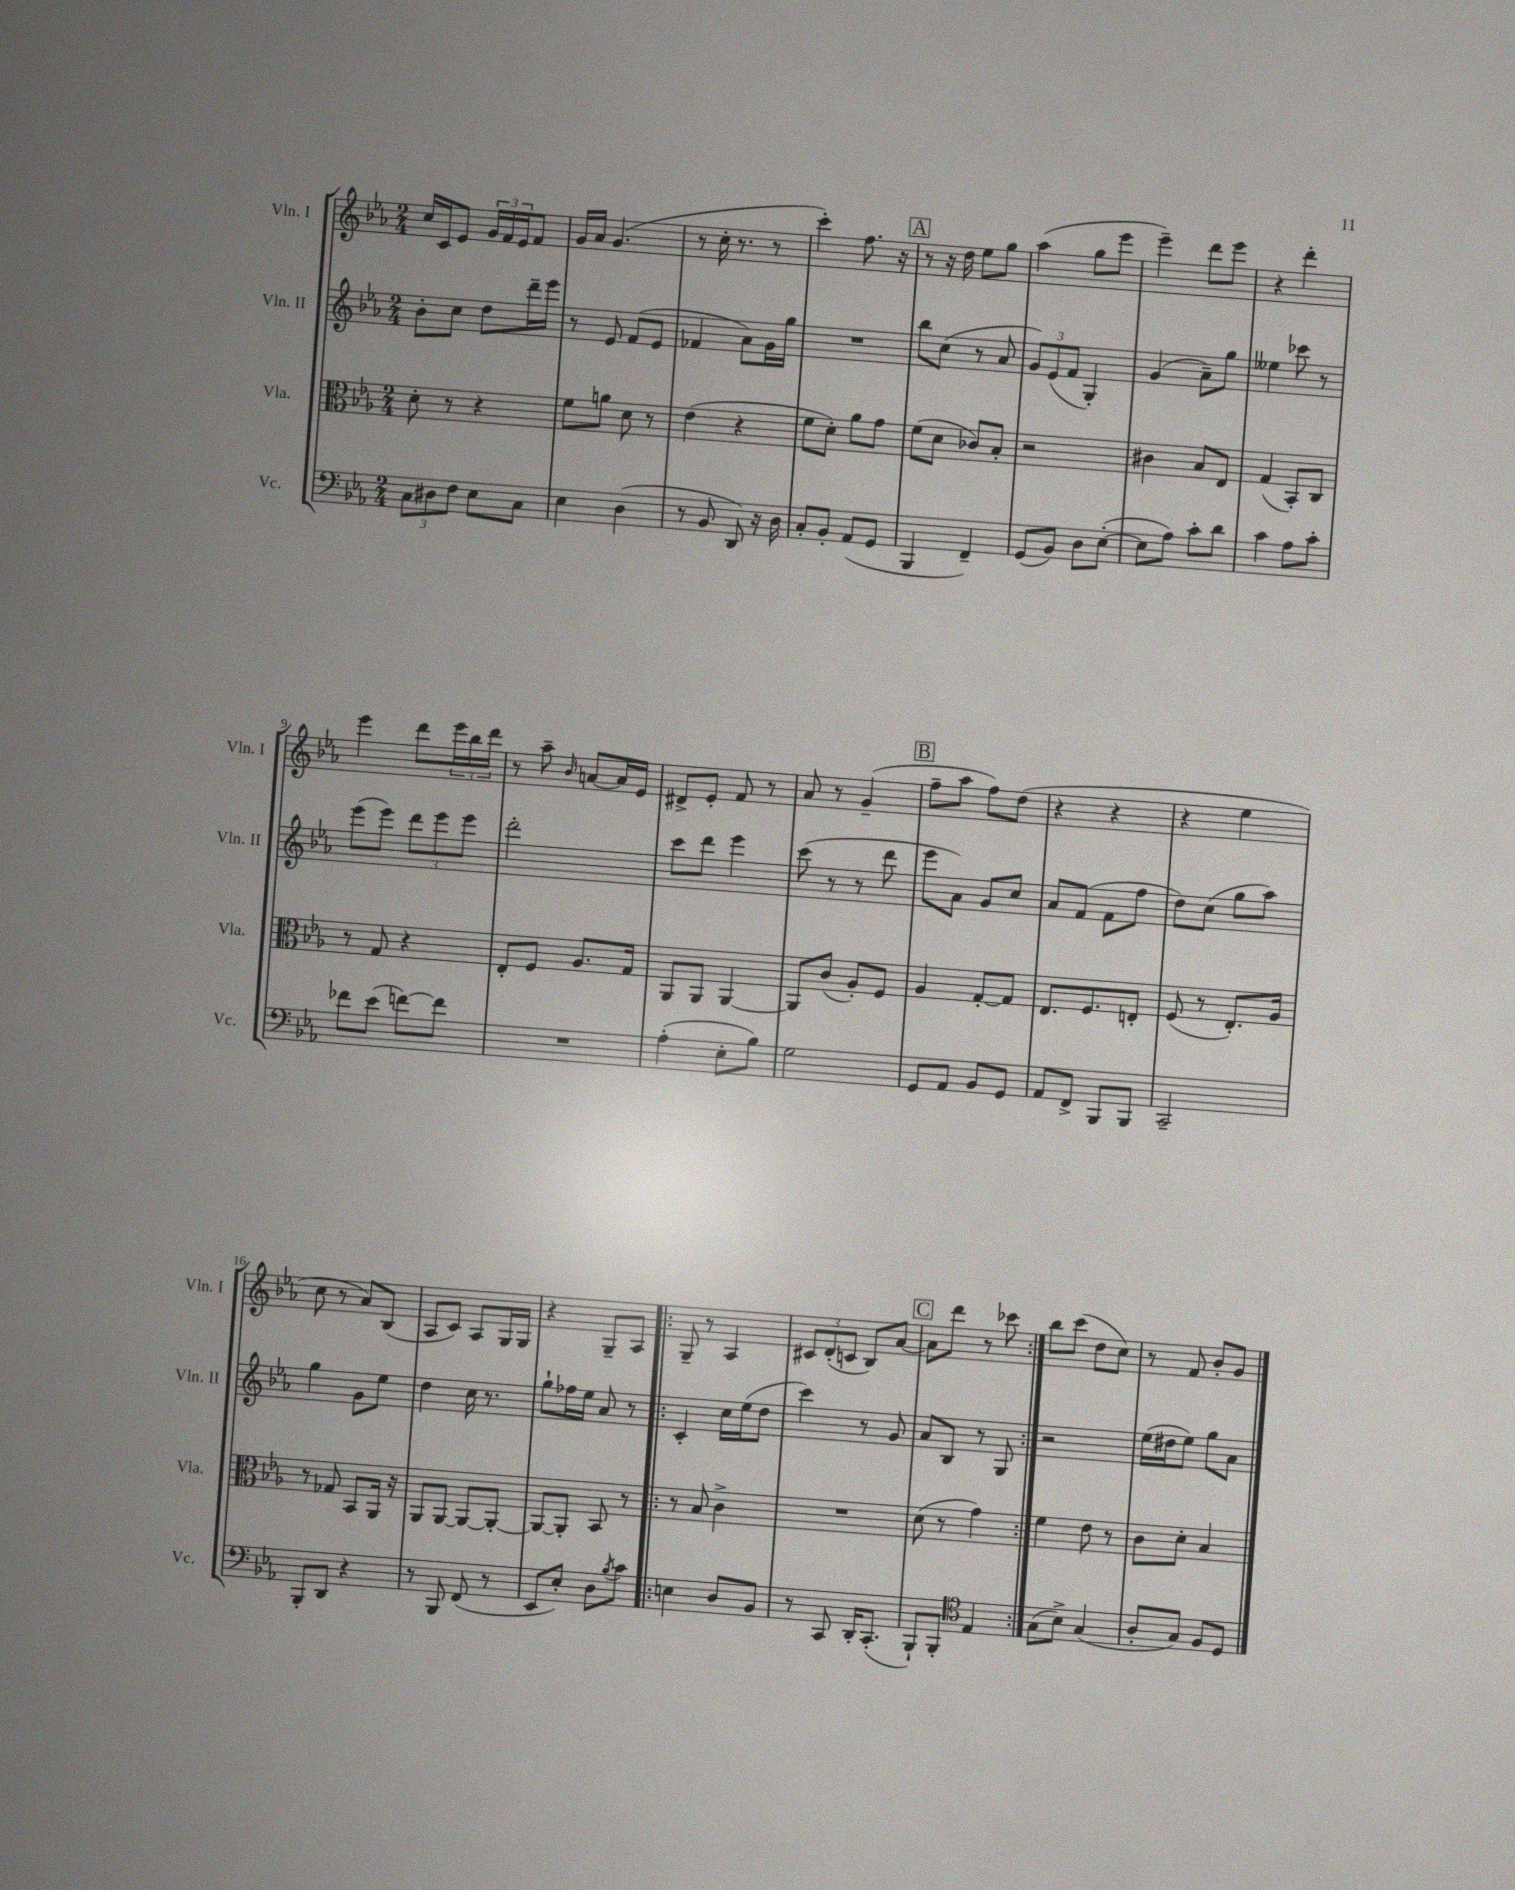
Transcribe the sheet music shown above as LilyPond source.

<<
\new StaffGroup <<
\new Staff = "s0" \with { instrumentName = "Vln. I" shortInstrumentName = "Vln. I" } {
    \clef treble \key ees \major \numericTimeSignature \time 2/4
    c''16 c'16 ees'8 \tuplet 3/2 { g'16 f'16 ees'16 } f'8 |
    g'16 aes'16 g'4.( |
    r8 c''16-. r8. r8 |
    c'''4-.) f''8. r16 |
    \mark \markup { \box "A" } r8 r16 d''16 ees''8 g''8 |
    aes''4( g''8 ees'''8 |
    ees'''4--) d'''8 ees'''8 |
    r4 d'''4-. |
    ees'''4 d'''8 \tuplet 3/2 { ees'''16 bes''16 d'''16 } |
    r8 aes''8-- \grace { bes'16 } a'8~ a'16 ees'16 |
    dis'8-> ees'8-. f'8 r8 |
    aes'8 r8 g'4--( |
    \mark \markup { \box "B" } f''8-- aes''8 f''8) d''8( |
    r4 r4 |
    r4 ees''4 |
    c''8 r8 aes'8) bes8( |
    aes8 c'8) aes8 g16 g16 |
    r4 g8-- aes8 |
    \repeat volta 2 { g8-- r8 aes4 |
    \tuplet 3/2 { cis'8 d'8-.( c'8 } bes8) aes'8~ |
    \mark \markup { \box "C" } aes'8 d'''8 r8 ces'''8 | }
    bes''8 c'''8( d''8 c''8) |
    r8 f'8 bes'8-. g'8 \bar "|." |
}
\new Staff = "s1" \with { instrumentName = "Vln. II" shortInstrumentName = "Vln. II" } {
    \clef treble \key ees \major \numericTimeSignature \time 2/4
    bes'8-. c''8 d''8 d'''16-- ees'''16 |
    r8 ees'8 f'8( ees'8 |
    fes'4 aes'8) g'16 g''16 |
    R2 |
    \mark \markup { \box "A" } bes''8 c''8( r8 aes'8 |
    \tuplet 3/2 { g'8) ees'8( f'8 } g4-.) |
    g'4( aes'8--) g''8 |
    eeses''4 ces'''8 r8 |
    ees'''8( ees'''8) \tuplet 3/2 { d'''8 ees'''8 ees'''8 } |
    d'''2-. |
    c'''8 d'''8 ees'''4 |
    c'''8( r8 r8 d'''8 |
    \mark \markup { \box "B" } ees'''8 aes'8) g'8 c''8 |
    aes'8 f'8( f'8 f''8 |
    d''8) c''8( g''8 aes''8) |
    g''4 g'8 ees''8 |
    d''4 c''16 r8. |
    g''8-! fes''16 ees''16 aes'8 r8 |
    \repeat volta 2 { c'4-. c''16 ees''16( d''8 |
    c'''4) r8 g'8 |
    \mark \markup { \box "C" } aes'8 bes8 r8 g8 | }
    r2 |
    ees''16( dis''16 ees''8) g''8 aes'8 \bar "|." |
}
\new Staff = "s2" \with { instrumentName = "Vla." shortInstrumentName = "Vla." } {
    \clef alto \key ees \major \numericTimeSignature \time 2/4
    d'8-. r8 r4 |
    f'8 a'8 d'8 r8 |
    ees'4( r4 |
    f'8 d'8-.) aes'8 g'8 |
    \mark \markup { \box "A" } f'8( d'8 ces'8) bes8-. |
    r2 |
    cis'4 bes8 ees8 |
    g4( bes,8-.) c8 |
    r8 g8 r4 |
    ees8-. f8 aes8. g16 |
    aes,8 aes,8 aes,4~ |
    aes,8 c'8( aes8-.) f8 |
    \mark \markup { \box "B" } aes4 g8~-. g8 |
    ees8. f8. e8-. |
    f8( r8 ees8.-.) aes16 |
    r8 ges8 bes,8 aes,16 r16 |
    aes,8 aes,8~ aes,8~ aes,8~-. |
    aes,8~ aes,8-. bes,8 r8 |
    \repeat volta 2 { r8 bes8 c'4-> |
    R2 |
    \mark \markup { \box "C" } d'8( r8 g'4) | }
    f'4 ees'8 r8 |
    c'8 d'8-. bes4 \bar "|." |
}
\new Staff = "s3" \with { instrumentName = "Vc." shortInstrumentName = "Vc." } {
    \clef bass \key ees \major \numericTimeSignature \time 2/4
    \tuplet 3/2 { c8 dis8 f8 } ees8 c8 |
    ees4 d4( |
    r8 bes,8 d,8) r16 d16 |
    c8-. bes,8-. aes,8( g,8 |
    \mark \markup { \box "A" } bes,,4 f,4--) |
    g,8( bes,8) d8 ees8~-.( |
    ees8 aes8) c'8-. d'8 |
    c'4 aes8 c'8-. |
    fes'8 ees'8( f'8~) f'8 |
    R2 |
    aes4-.( ees8-. bes8) |
    g2 |
    \mark \markup { \box "B" } g,8 aes,8 bes,8 g,8 |
    aes,8 f,8-> bes,,8 bes,,8 |
    c,2-- |
    bes,,8-. d,8 r4 |
    r8 bes,,8 f,8( r8 |
    ees,8 ees8-.) d8 \acciaccatura { bes8 } c'8 |
    \repeat volta 2 { e4 d8 bes,8 |
    r8 c,8 d,16-. c,8.-.( |
    \mark \markup { \box "C" } bes,,8-!) bes,,8-. \clef tenor ees4 | }
    g8( bes8->) g4( |
    aes8-. g8) f8 d8 \bar "|." |
}
>>
>>
